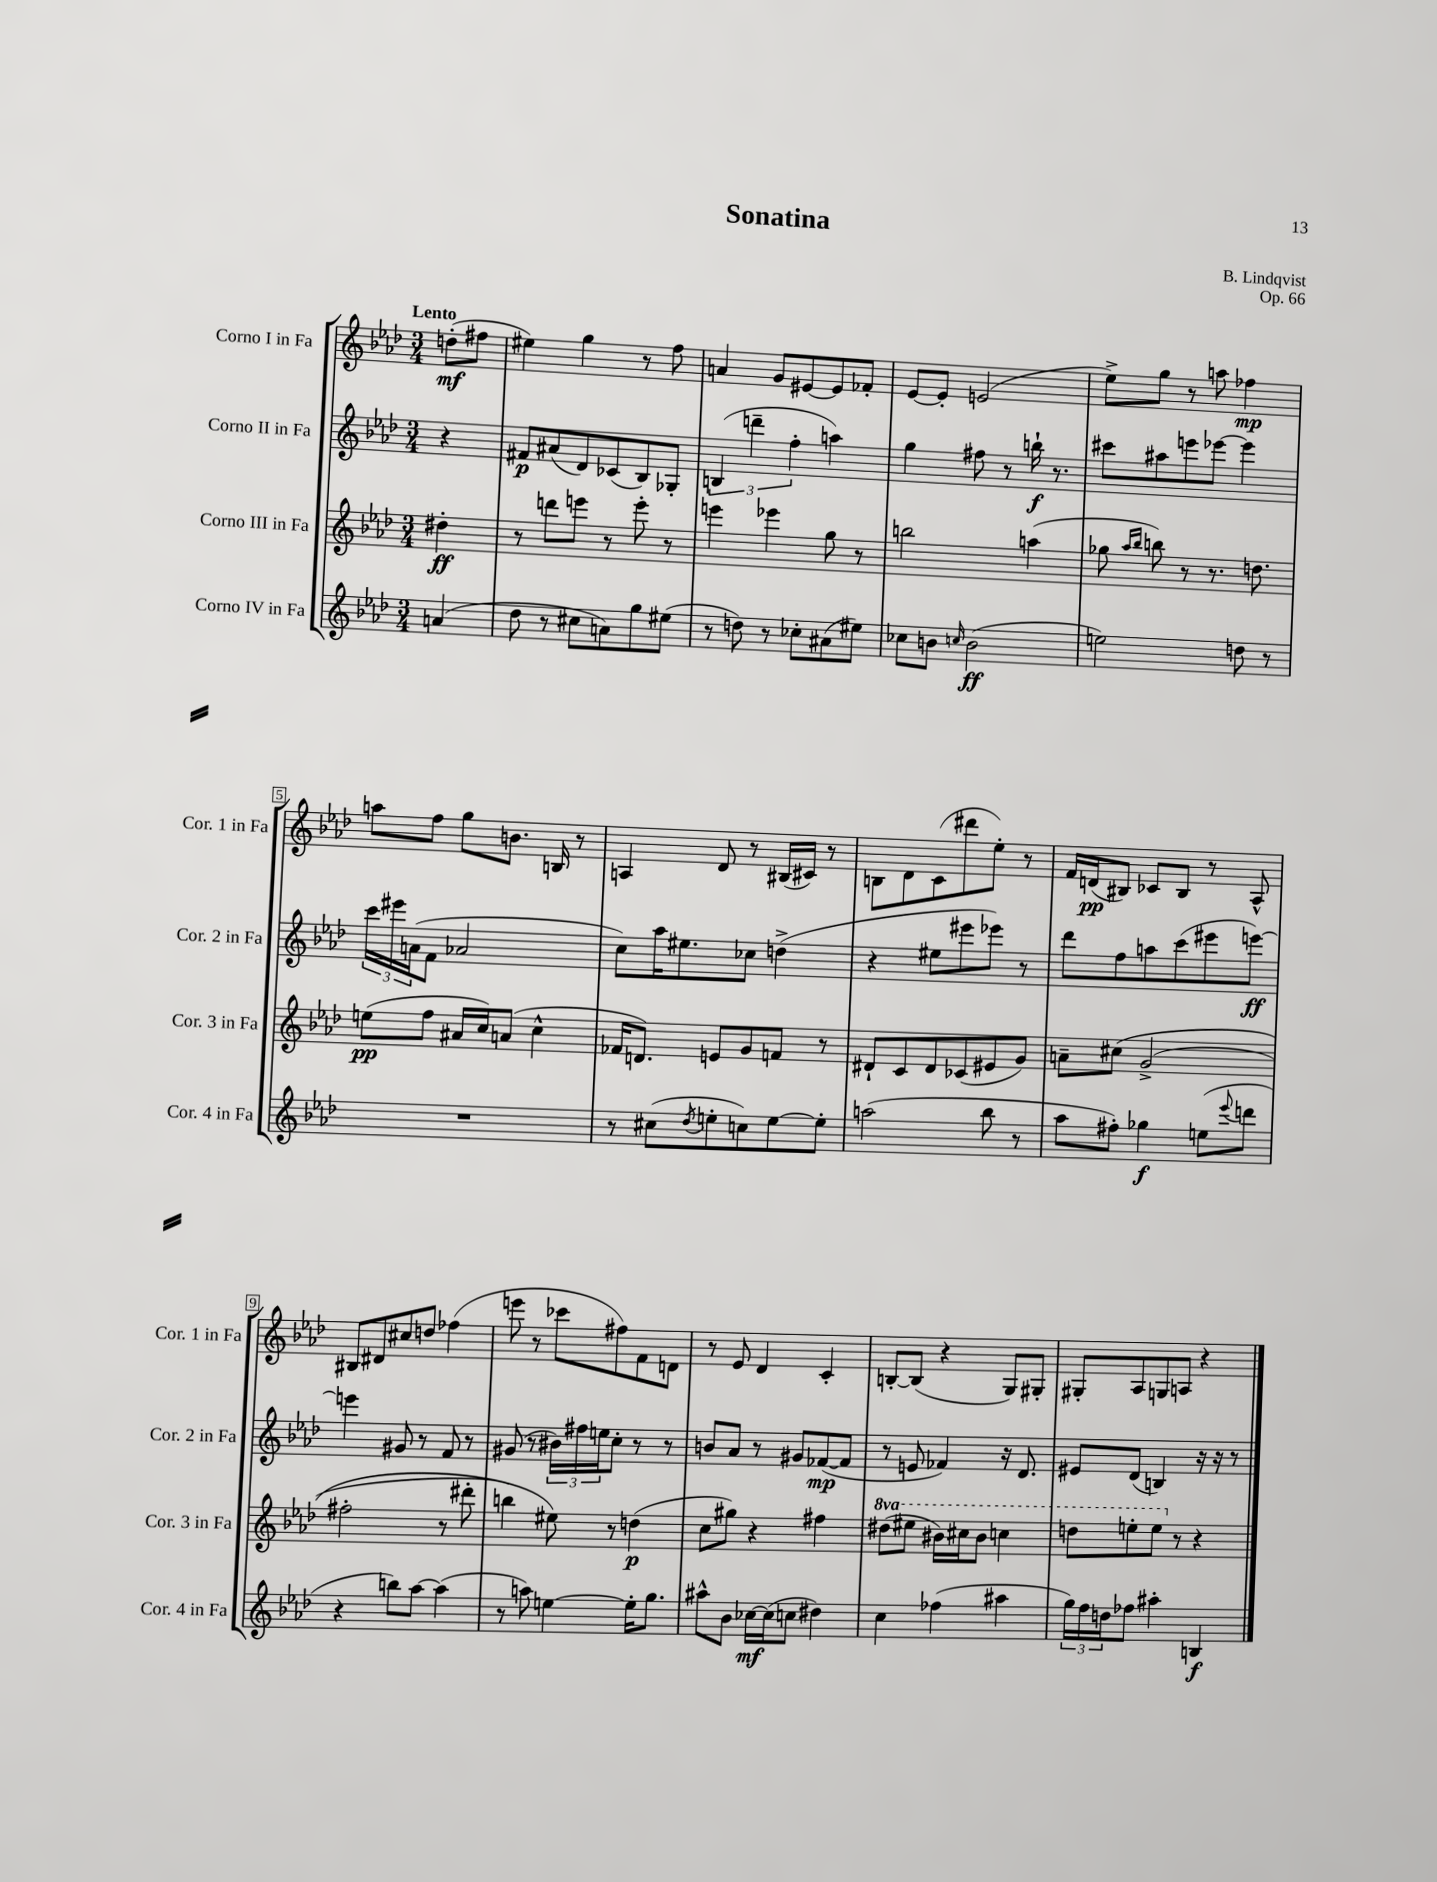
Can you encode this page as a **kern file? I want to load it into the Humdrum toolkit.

**kern	**kern	**kern	**kern
*staff4	*staff3	*staff2	*staff1
*clefG2	*clefG2	*clefG2	*clefG2
*k[b-e-a-d-]	*k[b-e-a-d-]	*k[b-e-a-d-]	*k[b-e-a-d-]
*M3/4	*M3/4	*M3/4	*M3/4
(4a	4dd#'	4r	(8dd'
.	.	.	8ff#
=	=	=	=
8dd-	8r	8f#	4ee#)
8r	8ddd	(8a#	.
8cc#	8eee	8d-)	4gg
8a)	8r	(8c-	.
8gg	8eee'	8B-)	8r
(8ee#	8r	8G-'	8ff
=	=	=	=
8r	4eee	(6B	4a
8dd)	.	.	.
.	.	6ddd~	.
8r	4eee-	.	8g
.	.	6ff'	.
8cc-'	.	.	[8e#
(8a#	8gg	4aa)	8e#]
8ee#)	8r	.	8f-'
=	=	=	=
8cc-	2bb	4gg	[8e-
8b	.	.	8e-']
16qqcc	.	.	.
(2b	.	8ff#	(2e
.	.	8r	.
.	(4aa	16bb`	.
.	.	8.r	.
=	=	=	=
2ee)	8gg-	8ccc#	8ee-^)
.	16qqaa-	.	.
.	16qqbb-	.	.
.	8bb)	8aa#	8gg
.	8r	8eee	8r
.	8.r	[8eee-	8aa
8dd	.	4eee-]	4ff-
.	8.dd	.	.
8r	.	.	.
=	=	=	=
2.r	(8ee	24ccc	8aa
.	.	24eee#	.
.	.	(24a	.
.	8ff	8f	8ff
.	16a#	2a-	8gg
.	16cc)	.	.
.	(8a	.	8.b
.	4cc^^	.	.
.	.	.	16B
.	.	.	8r
=	=	=	=
8r	16f-	8cc)	4A
.	8.d)	.	.
(8cc#	.	16aa-	.
.	.	8.ee#	.
8qdd-	.	.	.
8ee'	8e	.	8d-
8cc)	8g	8cc-	8r
[8ee	8f	(4dd^	(16B#
.	.	.	16c#)
8ee']	8r	.	8r
=	=	=	=
(2aa	8d#`	4r	8B
.	8c	.	8d-
.	8d#	8ee#	(8c
.	(8c-	8eee#	8ddd#
8bb-	8e#	8eee-)	8ee-')
8r	8g)	8r	8r
=	=	=	=
8aa-	8a~	8ddd-	16f
.	.	.	(16d
8ff#')	&(8cc#	8ff	8B#)
4gg-	(2g^	8aa	8c-
.	.	(8ccc	8B#
(8ee	.	8eee#	8r
8qqeee-	.	.	.
8ddd	.	[8eee)	8A-^^
=	=	=	=
4r	2ff#'	4eee]	8B#
.	.	.	8d#
8bb)	.	8g#	8cc#
[8aa-	.	8r	8dd
(4aa-]	8r	8f	(4ff-
.	8ddd#'	8r	.
=	=	=	=
8r	4bb)	(8g#	8eee
8aa)	.	8r	8r
[4ee	8ee#&)	24b#)	8ccc-
.	.	24ff#	.
.	.	24ee	.
.	8r	8cc'	8ff#)
16ee']	(4dd	8r	8f
8.gg	.	.	.
.	.	8r	8d
=	=	=	=
8aa#^^	8cc	8b	8r
8b-	8gg#)	8a-	8e-
[16cc-	4r	8r	4d-
(16cc-]	.	.	.
8cc	.	8g#	.
4dd#)	4ff#	([8f-	4c'
.	.	8f-]	.
=	=	=	=
4cc	(8ddd#	8r	[8B'
.	8eee#	8e	(8B]
(4ff-	16bb#)	4f-)	4r
.	16ccc#	.	.
.	8bb#	.	.
4aa#	4ccc	16r	8G)
.	.	8.d-	.
.	.	.	8G#'
=	=	=	=
24gg)	8ddd	8e#	8G#'
24ff	.	.	.
24dd	.	.	.
8ff-	8eee'	(8d-	8A-
4aa#'	8eee	4B)	8G
.	8r	.	8A
4B	4r	16r	4r
.	.	16r	.
.	.	8r	.
==	==	==	==
*-	*-	*-	*-
